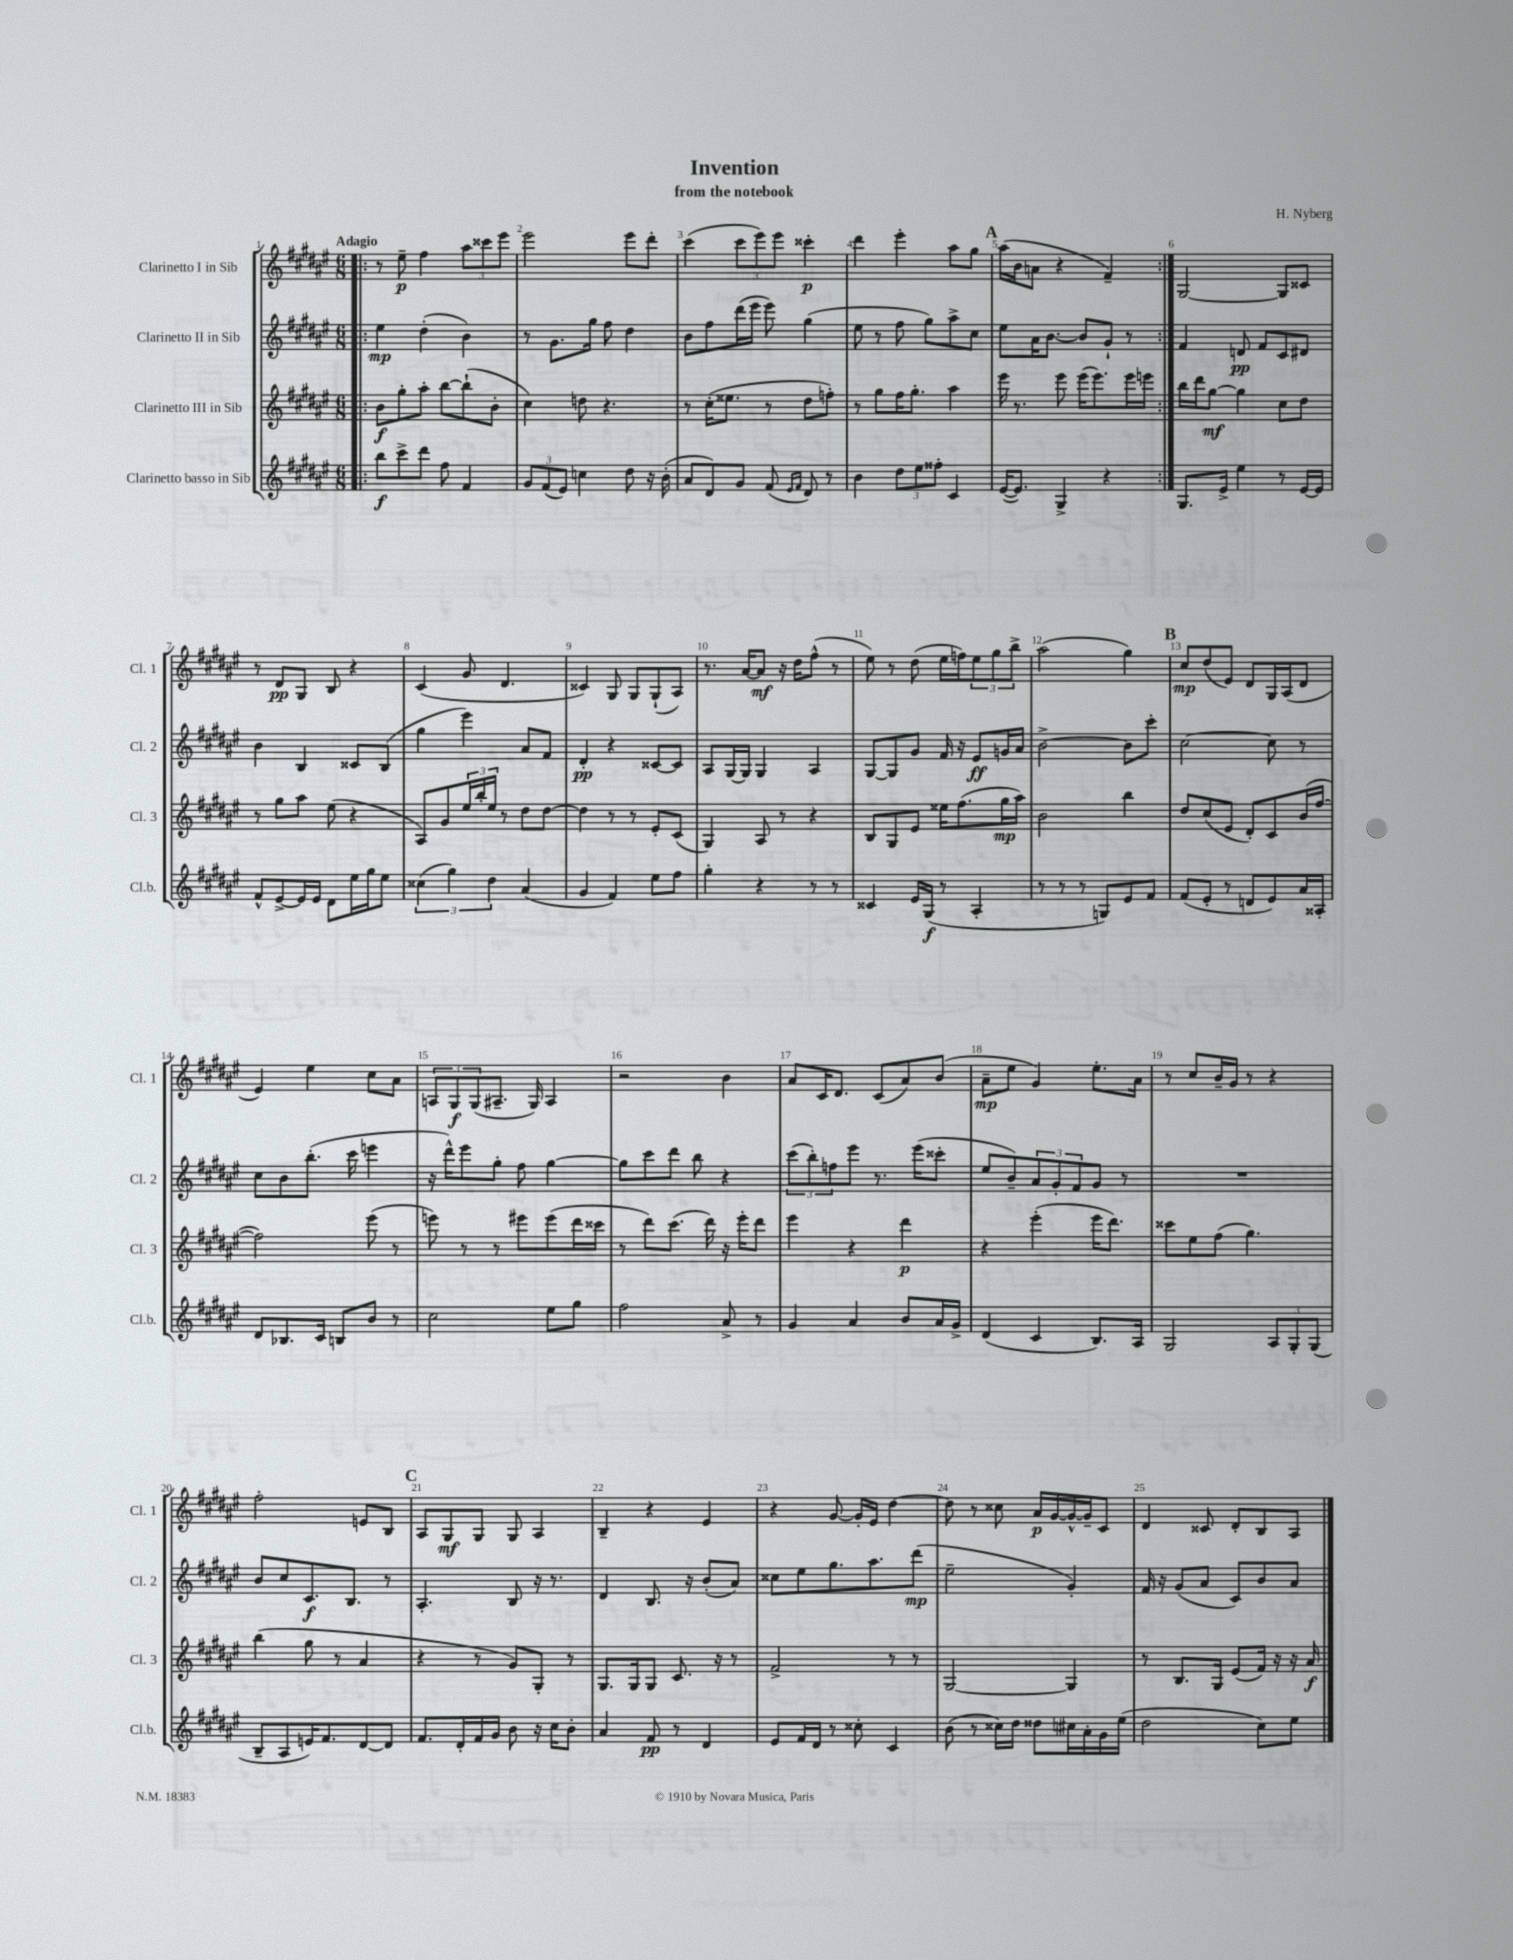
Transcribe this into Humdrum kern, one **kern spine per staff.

**kern	**kern	**kern	**kern
*staff4	*staff3	*staff2	*staff1
*clefG2	*clefG2	*clefG2	*clefG2
*k[f#c#g#d#a#e#]	*k[f#c#g#d#a#e#]	*k[f#c#g#d#a#e#]	*k[f#c#g#d#a#e#]
*M6/8	*M6/8	*M6/8	*M6/8
=!|:	=!|:	=!|:	=!|:
8bb	8b	4ee#	8r
8ccc#^	8gg#'	.	8ee#~
8ddd#	8aa#'	(4dd#'	4ff#
8ff#	[8bb	.	.
4f#	(8bb`]	4b)	12aa#
.	.	.	12ccc##
.	8b'	.	.
.	.	.	12eee#
=	=	=	=
12g#	4cc#)	8r	2eee#
(12f#	.	.	.
.	.	8.g#	.
12e#)	.	.	.
4cc	8dd	.	.
.	.	16gg#	.
.	4.r	8ff#	.
8dd#	.	4dd#	8eee#
16r	.	.	8ddd#'
(16b'	.	.	.
=	=	=	=
8a#	8r	8b	(4ccc#
8d#)	(16cc#'	8ff#	.
.	8.ee##	.	.
8g#	.	(16ddd#	12ccc#
.	.	16eee#	.
.	.	.	12eee#)
(8f#	8r	8eee#)	.
.	.	.	12eee#
16qqe#	.	.	.
16qqf#	.	.	.
8d#)	8dd#	(4gg#	4ccc##'
8r	8ff')	.	.
=	=	=	=
4b	8r	8ee#	4ddd#
.	8gg#	8r	.
12dd#	16ff#	8ff#	4eee#'
.	8.gg#'	.	.
12ee#	.	.	.
.	.	8gg#)	.
12ff##'	.	.	.
4c#	4aa#	8aa#^	8aa#
.	.	8cc#	8gg#
=	=	=	=
([16e#	16eee#	8ee#	(16aa#
8.e#])	8.r	.	16b
.	.	16a#	8a
.	.	[8.b	.
4G#^	8eee#	.	4r
.	(16eee#	8b]	.
.	8.eee#)	.	.
4r	.	8g#`	4f#~)
.	16eee#	8r	.
.	16eee	.	.
=:|!	=:|!	=:|!	=:|!
8.G#	16bb	4f#	[2G#
.	16ddd#	.	.
.	[8gg#	.	.
16e#^	.	.	.
4ee#	4gg#]	8d	.
.	.	8f#	.
8r	8cc#	8c#	8G#]
[16e#	8dd#	8d#	8c##
16e#]	.	.	.
=	=	=	=
8f#^^	8r	4b	8r
[8e#^	8gg#	.	8d#
16e#]	8aa#	4B	8G#
16e#	.	.	.
8d#	(8ee#	.	8B
16ee#	4r	8c##	4r
16gg#	.	.	.
8ee#	.	(8B	.
=	=	=	=
(6cc##	8A#)	4gg#	(4c#
.	8g#	.	.
6gg#)	.	.	.
.	24ee#	4eee#)	8g#
.	24bb'	.	.
6dd#	24ee#	.	.
.	8r	.	4.d#
(4a#	8dd#	8a#	.
.	[8dd#	8f#	.
=	=	=	=
4g#	4dd#]	4d#'	4c##)
4f#)	8r	4r	8G#
.	8r	.	8G#
8ee#	8e#'	[8c##	(8G#`
8ff#	(8c#	8c##]	8A#)
=	=	=	=
4gg#'	4G#)	8A#	8.r
.	.	[16G#	.
.	.	16G#]	[16a#
4r	8A#	4G#	8a#]
.	8r	.	16r
.	.	.	16dd#
8r	4r	4A#	(8ff#^^
8r	.	.	8r
=	=	=	=
4c##	8B	[8G#	8ee#)
.	8G#	8G#]	8r
16e#	8e#	8g#	(8dd#
(16G#	.	.	.
8r	16ee##	16f#	16ee#
.	(8.ff#	16r	16ff)
4A#'	.	8e#	12ee#
.	.	.	12gg#
.	16gg#	16g	.
.	.	.	12bb^
.	16aa#)	16a#	.
=	=	=	=
8r	2b	[2b^	(2aa#
8r	.	.	.
8r	.	.	.
8G)	.	.	.
8e#	4bb	8b]	4gg#)
8f#	.	8ccc#'	.
=	=	=	=
(8f#	8dd#	[2cc#	8cc#
8e#'	(8cc#	.	(8dd#
8r	8e#	.	8e#)
8d	8d#')	.	8d#
8e#)	8c#	8cc#]	16G#
.	.	.	(16A#
16a#	(16b	8r	8d#
16A##'	[16ff#	.	.
=	=	=	=
8d#	2ff#])	8cc#	4e#)
8.B-	.	8b	.
.	.	(8.bb'	4ee#
16c#	.	.	.
8B	.	.	.
.	.	16ccc#	.
8b	(8eee#	4eee	8cc#
8r	8r	.	8a#
=	=	=	=
2cc#	8eee)	16r	12A
.	.	16ddd#^^)	.
.	.	.	12G#
.	8r	8eee#	.
.	.	.	(12G#
.	8r	8gg#'	8.A#~
.	8eee#	8ff#	.
.	.	.	16G#)
8ee#	(8eee#	[4gg#	4A#
8gg#	16ddd#	.	.
.	16ccc##	.	.
=	=	=	=
2ff#	8r	8gg#]	2r
.	8ddd#)	8ccc#	.
.	(8.ccc#	8ddd#	.
.	.	8bb	.
.	16ddd#)	.	.
8a#^	16r	4r	4b
.	16eee#'	.	.
8r	8ddd#	.	.
=	=	=	=
4g#	4eee#	(12ccc#	8a#
.	.	12bb')	.
.	.	.	16c#
.	.	12ff	.
.	.	.	8.d#
4a#	4r	8eee#	.
.	.	8.r	(8c#
8b	4ddd#	.	8a#)
.	.	(16eee#	.
16a#	.	8ccc##'	(8b
16g#^	.	.	.
=	=	=	=
(4d#	4r	8ee#	8a#~
.	.	8b~)	8ee#
4c#	(4eee#'	12a#	4g#)
.	.	12g#'	.
.	.	12f#	.
8.B)	16eee#	8g#	8.ee#'
.	8.ddd#)	.	.
.	.	8r	.
16A#	.	.	16a#
=	=	=	=
2G#	8ccc##	2.r	8r
.	8ee#	.	8cc#
.	(8ff#	.	16b~
.	.	.	16g#
.	4.gg#)	.	8r
12A#	.	.	4r
12G#'	.	.	.
(12G#	.	.	.
=	=	=	=
8B~	(4bb	8b	2ff#'
8A#	.	8cc#	.
16e)	8gg#	8.c#	.
8.f#	.	.	.
.	8r	.	.
.	.	8.B	.
[8d#	4a#	.	8e
8d#]	.	8r	8B
=	=	=	=
8.f#	4r	4.A#'	8A#
.	.	.	8G#
16d#'	.	.	.
16f#	8r	.	8G#
16g#	.	.	.
8b	8g#)	8B	8G#
16r	8G#'	16r	4A#
16cc#	.	8.r	.
8b'	8r	.	.
=	=	=	=
4a#	8.G#	4d#	4B~
.	16G#	.	.
8f#	8G#	8.B	4r
8r	8.c#	.	.
.	.	16r	.
4d#	.	(8b'	4e#
.	16r	.	.
.	8r	8a#)	.
=	=	=	=
8e#	2f#^	8cc##	4r
16f#	.	8ee#	.
16d#	.	.	.
8r	.	8.gg#	[8g#
8cc##'	.	.	16g#']
.	.	8.aa#	16e#
4c#	8r	.	[4dd#
.	8r	(8ddd#	.
=	=	=	=
(8b	[2G#	2ee#~	8dd#]
8r	.	.	8r
16cc##)	.	.	8cc##
16dd#	.	.	.
8dd##	.	.	16a#
.	.	.	[16g#
16cc#	4G#]	4g#')	16g#^^_
16a#'	.	.	16g#~]
16g#	.	.	8c#
(16ee#	.	.	.
=	=	=	=
2dd#	8r	16f#	4d#
.	.	16r	.
.	8.B	(8g#	.
.	.	8a#	8c##
.	16G#	.	.
.	(8e#	8c#)	8d#'
8cc#)	16f#)	8b	8B
.	16r	.	.
8ee#	16r	8a#	8A#
.	16a#	.	.
==	==	==	==
*-	*-	*-	*-
